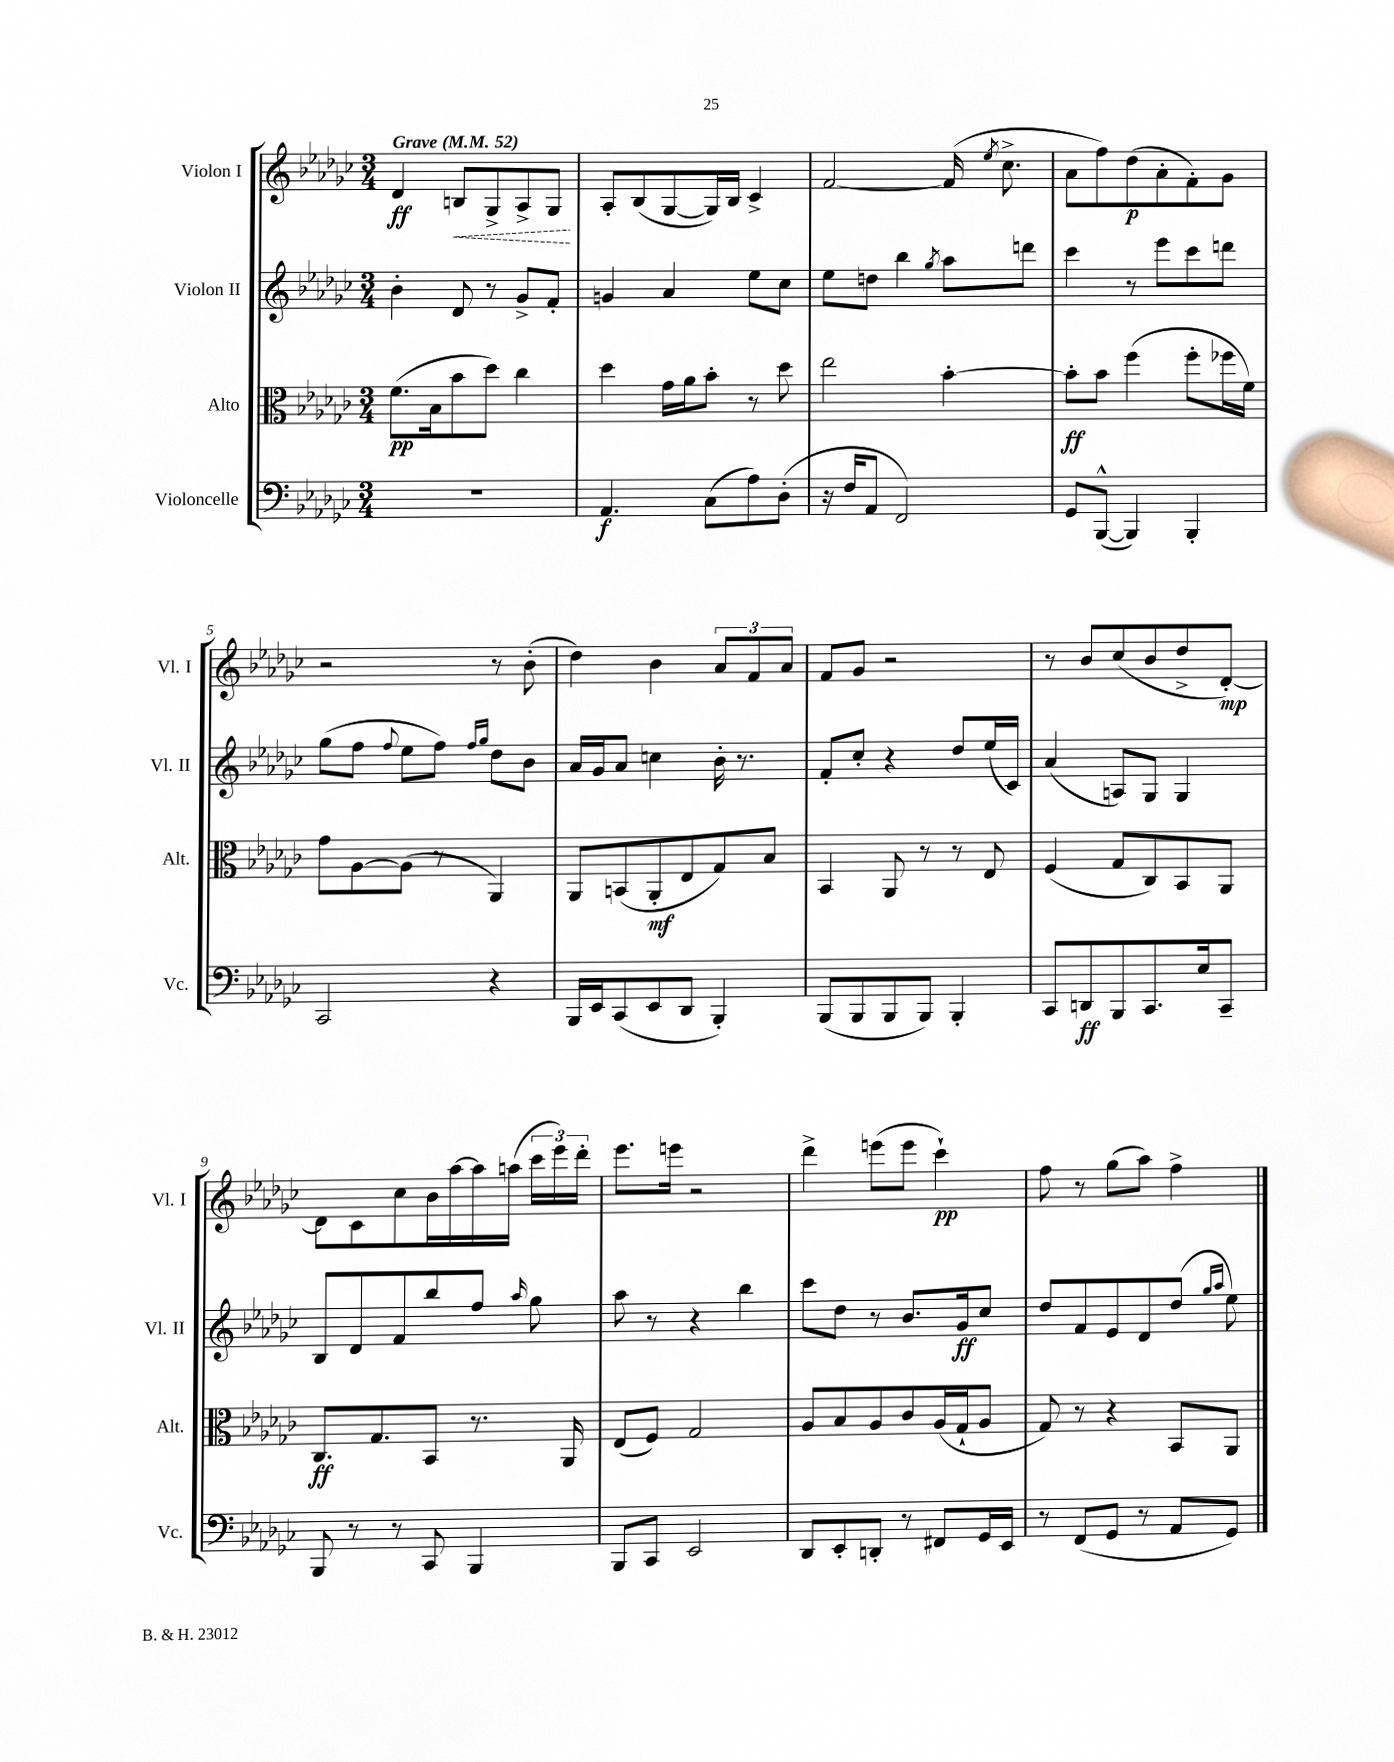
<<
\new StaffGroup <<
\new Staff = "s0" \with { instrumentName = "Violon I" shortInstrumentName = "Vl. I" } {
    \clef treble \key ges \major \numericTimeSignature \time 3/4 \tempo "Grave" 4 = 52
    \autoBeamOff des'4\ff \once \override Hairpin.style = #'dashed-line b8[\< ges8-> aes8-> ges8]\! |
    aes8[-. bes8( ges8~ ges16) bes16] ces'4-> |
    f'2~ f'16( \acciaccatura { ees''8 } ces''8.-> |
    aes'8[ f''8) des''8\p( aes'8-. f'8-.) ges'8] |
    r2 r8 bes'8-.( |
    des''4) bes'4 \tuplet 3/2 { aes'8[ f'8 aes'8] } |
    f'8[ ges'8] r2 |
    r8 bes'8[ ces''8( bes'8 des''8-> des'8]~-.\mp) |
    des'8[ ces'8 ces''8 bes'16 aes''16~ aes''16 a''16]( \tuplet 3/2 { ces'''16[ ees'''16) des'''16]-. } |
    ees'''8.[ e'''16] r2 |
    des'''4-> e'''8[( e'''8] ces'''4-!\pp) |
    f''8 r8 ges''8[( aes''8]) f''4-> \bar "|." |
}
\new Staff = "s1" \with { instrumentName = "Violon II" shortInstrumentName = "Vl. II" } {
    \clef treble \key ges \major \numericTimeSignature \time 3/4
    \autoBeamOff bes'4-. des'8 r8 ges'8[-> f'8]-. |
    g'4 aes'4 ees''8[ ces''8] |
    ees''8[ d''8] bes''4 \acciaccatura { ges''8 } aes''8[ d'''8] |
    ces'''4 r8 ees'''8[ ces'''8 d'''8] |
    ges''8[( f''8] \appoggiatura { f''8 } ees''8[ f''8]) \grace { f''16[ ges''16] } des''8[ bes'8] |
    aes'16[ ges'16 aes'8] c''4 bes'16-. r8. |
    f'8[-. ces''8]-. r4 des''8[ ees''16( ces'16]) |
    aes'4( a8[) ges8] ges4 |
    bes8[ des'8 f'8 bes''8 f''8] \grace { aes''16 } ges''8 |
    aes''8 r8 r4 bes''4 |
    ces'''8[ des''8] r8 bes'8.[ ges'16\ff ces''8] |
    des''8[ f'8 ees'8 des'8 des''8]( \grace { ges''16[ aes''16] } ees''8) \bar "|." |
}
\new Staff = "s2" \with { instrumentName = "Alto" shortInstrumentName = "Alt." } {
    \clef alto \key ges \major \numericTimeSignature \time 3/4
    \autoBeamOff f'8.[\pp( bes16 bes'8 des''8]) ces''4 |
    des''4 ges'16[ aes'16 bes'8]-. r8 des''8 |
    ees''2 bes'4~-. |
    bes'8[-.\ff bes'8] f''4( f''8[-. fes''16 f'16]) |
    ges'8[ aes8~ aes8]( r8 aes,4) |
    aes,8[ b,8( aes,8-.\mf ees8 ges8) bes8] |
    bes,4 aes,8 r8 r8 ees8 |
    f4( ges8[ ces8) bes,8 aes,8] |
    ces8.[\ff ges8. bes,8] r8. aes,16 |
    ees8[( f8]) ges2 |
    aes8[ bes8 aes8 ces'8 aes16( ges16-! aes8] |
    ges8) r8 r4 bes,8[ aes,8] \bar "|." |
}
\new Staff = "s3" \with { instrumentName = "Violoncelle" shortInstrumentName = "Vc." } {
    \clef bass \key ges \major \numericTimeSignature \time 3/4
    \autoBeamOff R2. |
    aes,4.\f ces8[( aes8) des8]-.( |
    r16 f16[ aes,8] f,2) |
    ges,8[ bes,,8]~-^( bes,,4) bes,,4-. |
    ces,2 r4 |
    bes,,16[ ees,16 ces,8( ees,8 des,8] bes,,4-.) |
    bes,,8[( bes,,8 bes,,8 bes,,8]) bes,,4-. |
    ces,8[ d,8\ff bes,,8 ces,8. ees16 ces,8]-- |
    bes,,8 r8 r8 ces,8 bes,,4 |
    bes,,8[ ces,8] ees,2 |
    des,8[ ees,8-. d,8]-. r8 fis,8[ ges,16 ees,16] |
    r8 f,8[( ges,8] r8 aes,8[ ges,8]) \bar "|." |
}
>>
>>
